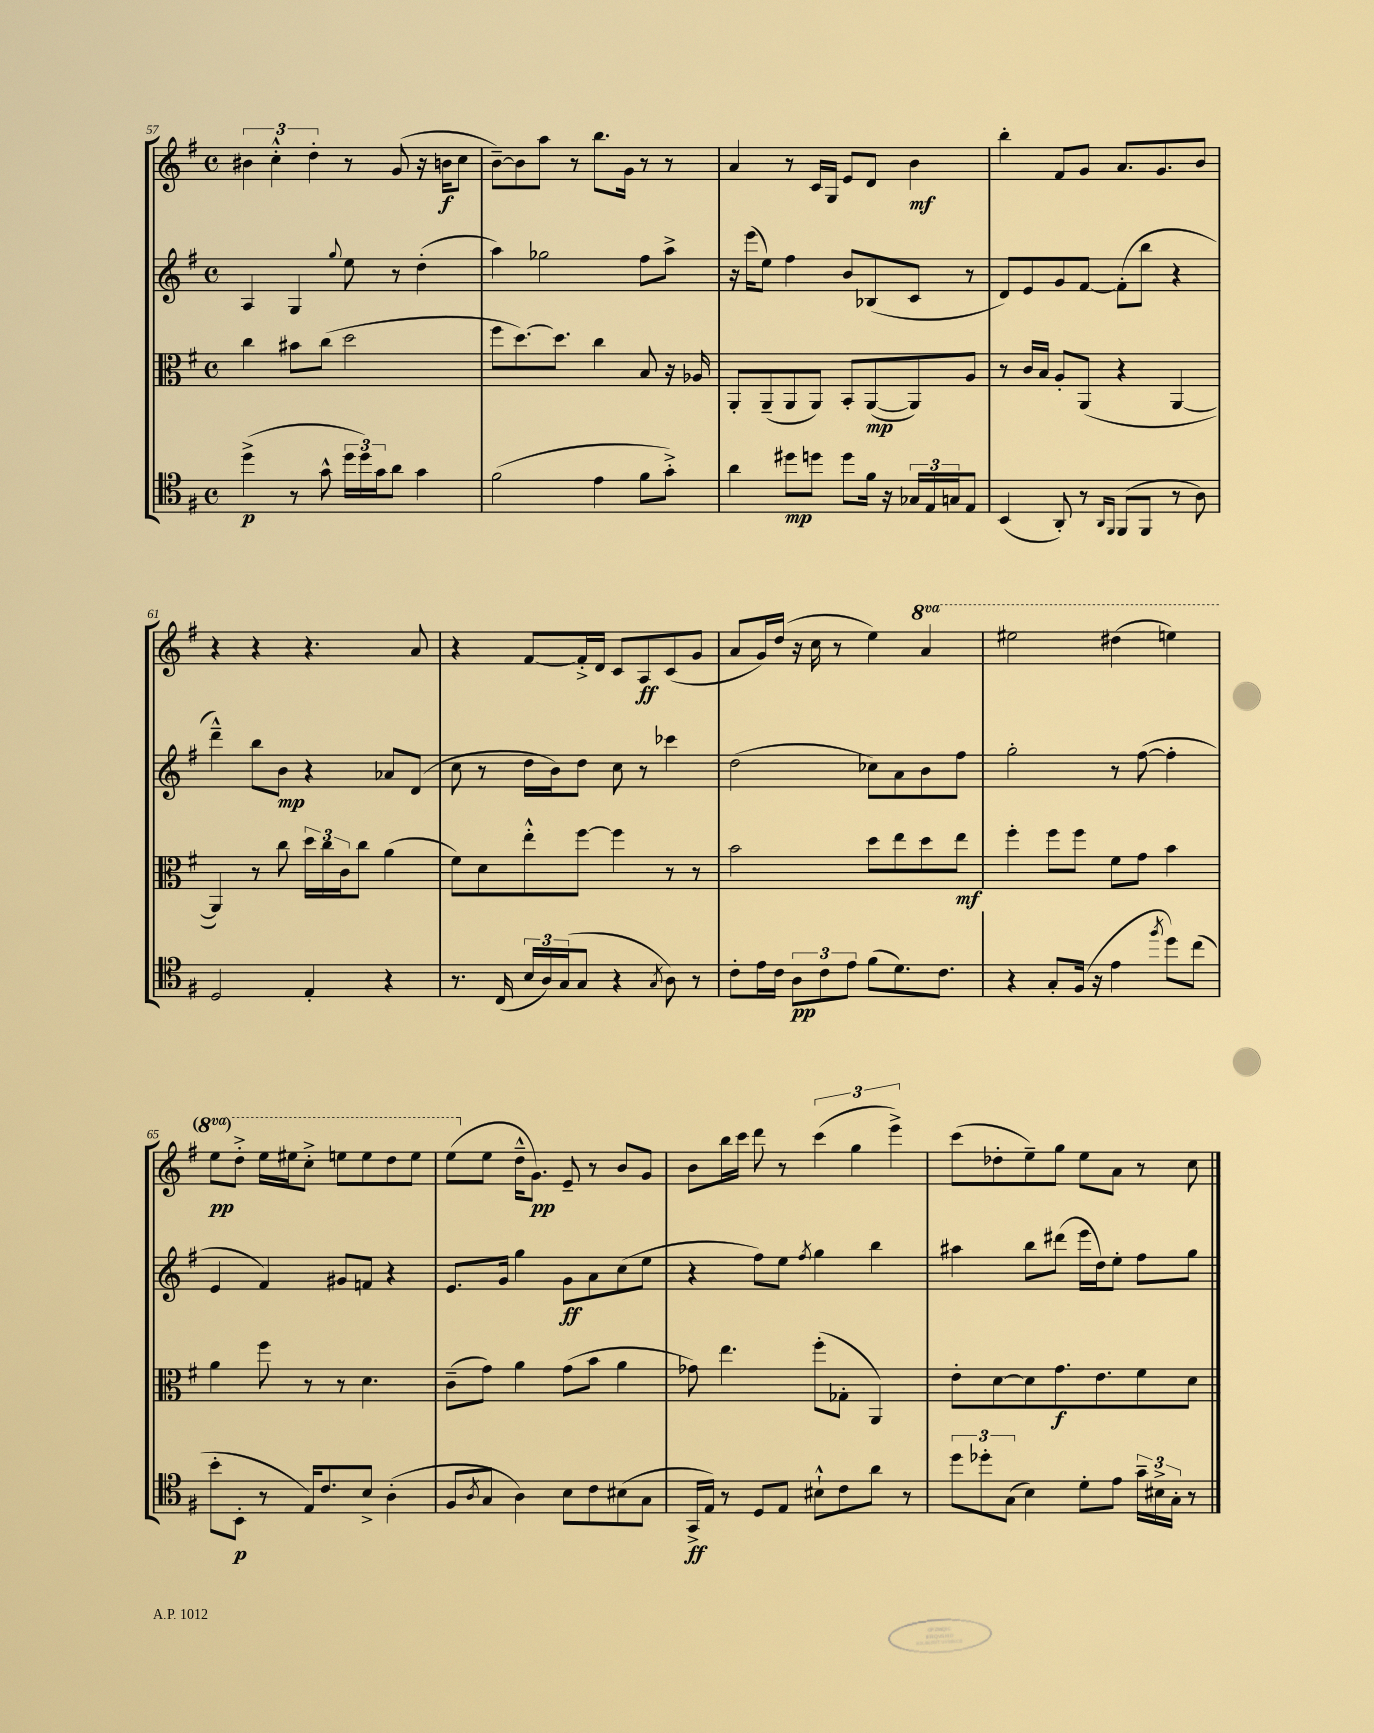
<<
\new StaffGroup <<
\new Staff = "s0" {
    \clef treble \key g \major \defaultTimeSignature \time 4/4 \set Staff.ottavationMarkups = #ottavation-simple-ordinals
    \tuplet 3/2 { bis'4 c''4-.-^ d''4-. } r8 g'8( r16 b'16\f c''8 |
    b'8~--) b'8 a''8 r8 b''8. g'16 r8 r8 |
    a'4 r8 c'16 g16 e'8 d'8 b'4\mf |
    b''4-. fis'8 g'8 a'8. g'8. b'8 |
    r4 r4 r4. a'8 |
    r4 fis'8~ fis'16-.-> d'16 c'8 a8\ff c'8( g'8 |
    a'8 g'16) d''16( r16 c''16 r8 e''4) \ottava #1 a''4 |
    eis'''2 dis'''4( e'''4) |
    e'''8\pp d'''8-.-> e'''16 eis'''16 c'''8-.-> e'''8 e'''8 d'''8 e'''8 |
    e'''8( \ottava #0 e''8 d''16---^ g'8.\pp) e'8-- r8 b'8 g'8 |
    b'8 b''16 c'''16 d'''8 r8 \tuplet 3/2 { c'''4( g''4 e'''4->) } |
    c'''8( des''8-. e''8--) g''8 e''8 a'8 r8 c''8 \bar "|." |
}
\new Staff = "s1" {
    \clef treble \key g \major \defaultTimeSignature \time 4/4
    a4 g4 \appoggiatura { g''8 } e''8 r8 d''4-.( |
    a''4) ges''2 fis''8 a''8-> |
    r16 e'''16( e''8) fis''4 b'8 bes8( c'8 r8 |
    d'8) e'8 g'8 fis'8~ fis'8-.( b''8 r4 |
    d'''4---^) b''8 b'8\mp r4 aes'8 d'8( |
    c''8 r8 d''16 b'16) d''8 c''8 r8 ces'''4 |
    d''2( ces''8) a'8 b'8 fis''8 |
    g''2-. r8 fis''8~( fis''4-. |
    e'4 fis'4) gis'8 f'8 r4 |
    e'8. g'16 g''4 g'8\ff a'8 c''8( e''8 |
    r4 fis''8) e''8 \acciaccatura { fis''8 } g''4 b''4 |
    ais''4 b''8 dis'''8( e'''16 d''16) e''8-. fis''8 g''8 \bar "|." |
}
\new Staff = "s2" {
    \clef alto \key g \major \defaultTimeSignature \time 4/4
    c''4 bis'8 c''8( d''2 |
    fis''8 d''8.~) d''8. c''4 b8 r16 aes16 |
    a,8-. a,8--( a,8 a,8) b,8-. a,8~\mp( a,8) a8 |
    r8 c'16 b16 a8-. a,8( r4 a,4~ |
    a,4) r8 c''8 \tuplet 3/2 { d''16 c''16 c'16 } c''8 a'4( |
    fis'8) d'8 e''8-.-^ fis''8~ fis''4 r8 r8 |
    b'2 d''8 e''8 d''8 e''8\mf |
    fis''4-. fis''8 fis''8 fis'8 g'8 b'4 |
    a'4 fis''8 r8 r8 d'4. |
    c'8--( g'8) a'4 g'8( b'8 a'4 |
    ges'8) e''4. fis''8-.( ges8-. a,4) |
    e'8-. d'8~ d'8 g'8.\f e'8. fis'8 d'8 \bar "|." |
}
\new Staff = "s3" {
    \clef tenor \key g \major \defaultTimeSignature \time 4/4
    d''4->\p( r8 g'8-^ \tuplet 3/2 { d''16 d''16) g'16 } a'8 g'4 |
    fis'2( e'4 fis'8 g'8-.->) |
    a'4 dis''8\mp d''8 d''8 fis'16 r16 \tuplet 3/2 { ges16 e16 g16 } e8 |
    b,4( a,8-.) r8 \grace { a,16 fis,16 } fis,8( fis,8 r8 a8) |
    d2 e4-. r4 |
    r8. c16( \tuplet 3/2 { b16 a16) g16( } g8 r4 \acciaccatura { g8 } a8) r8 |
    c'8-. e'16 c'16 \tuplet 3/2 { a8\pp c'8 e'8 } fis'8( d'8.) c'8. |
    r4 g8-. fis16( r16 e'4 \acciaccatura { fis''8 } d''8) c''8( |
    b'8-. b,8-.\p r8 e16) c'8. b8-> a4-.( |
    fis8 \acciaccatura { a8 } g8 a4) b8 c'8 bis8( g8 |
    g,16->\ff e16) r8 d8 e8 bis8-!-^ c'8 a'8 r8 |
    \tuplet 3/2 { d''8 des''8-. g8( } b4) d'8-. e'8 \tuplet 3/2 { g'16-- bis16-> g16-. } r8 \bar "|." |
}
>>
>>
\layout { \context { \Score currentBarNumber = #57 } }
